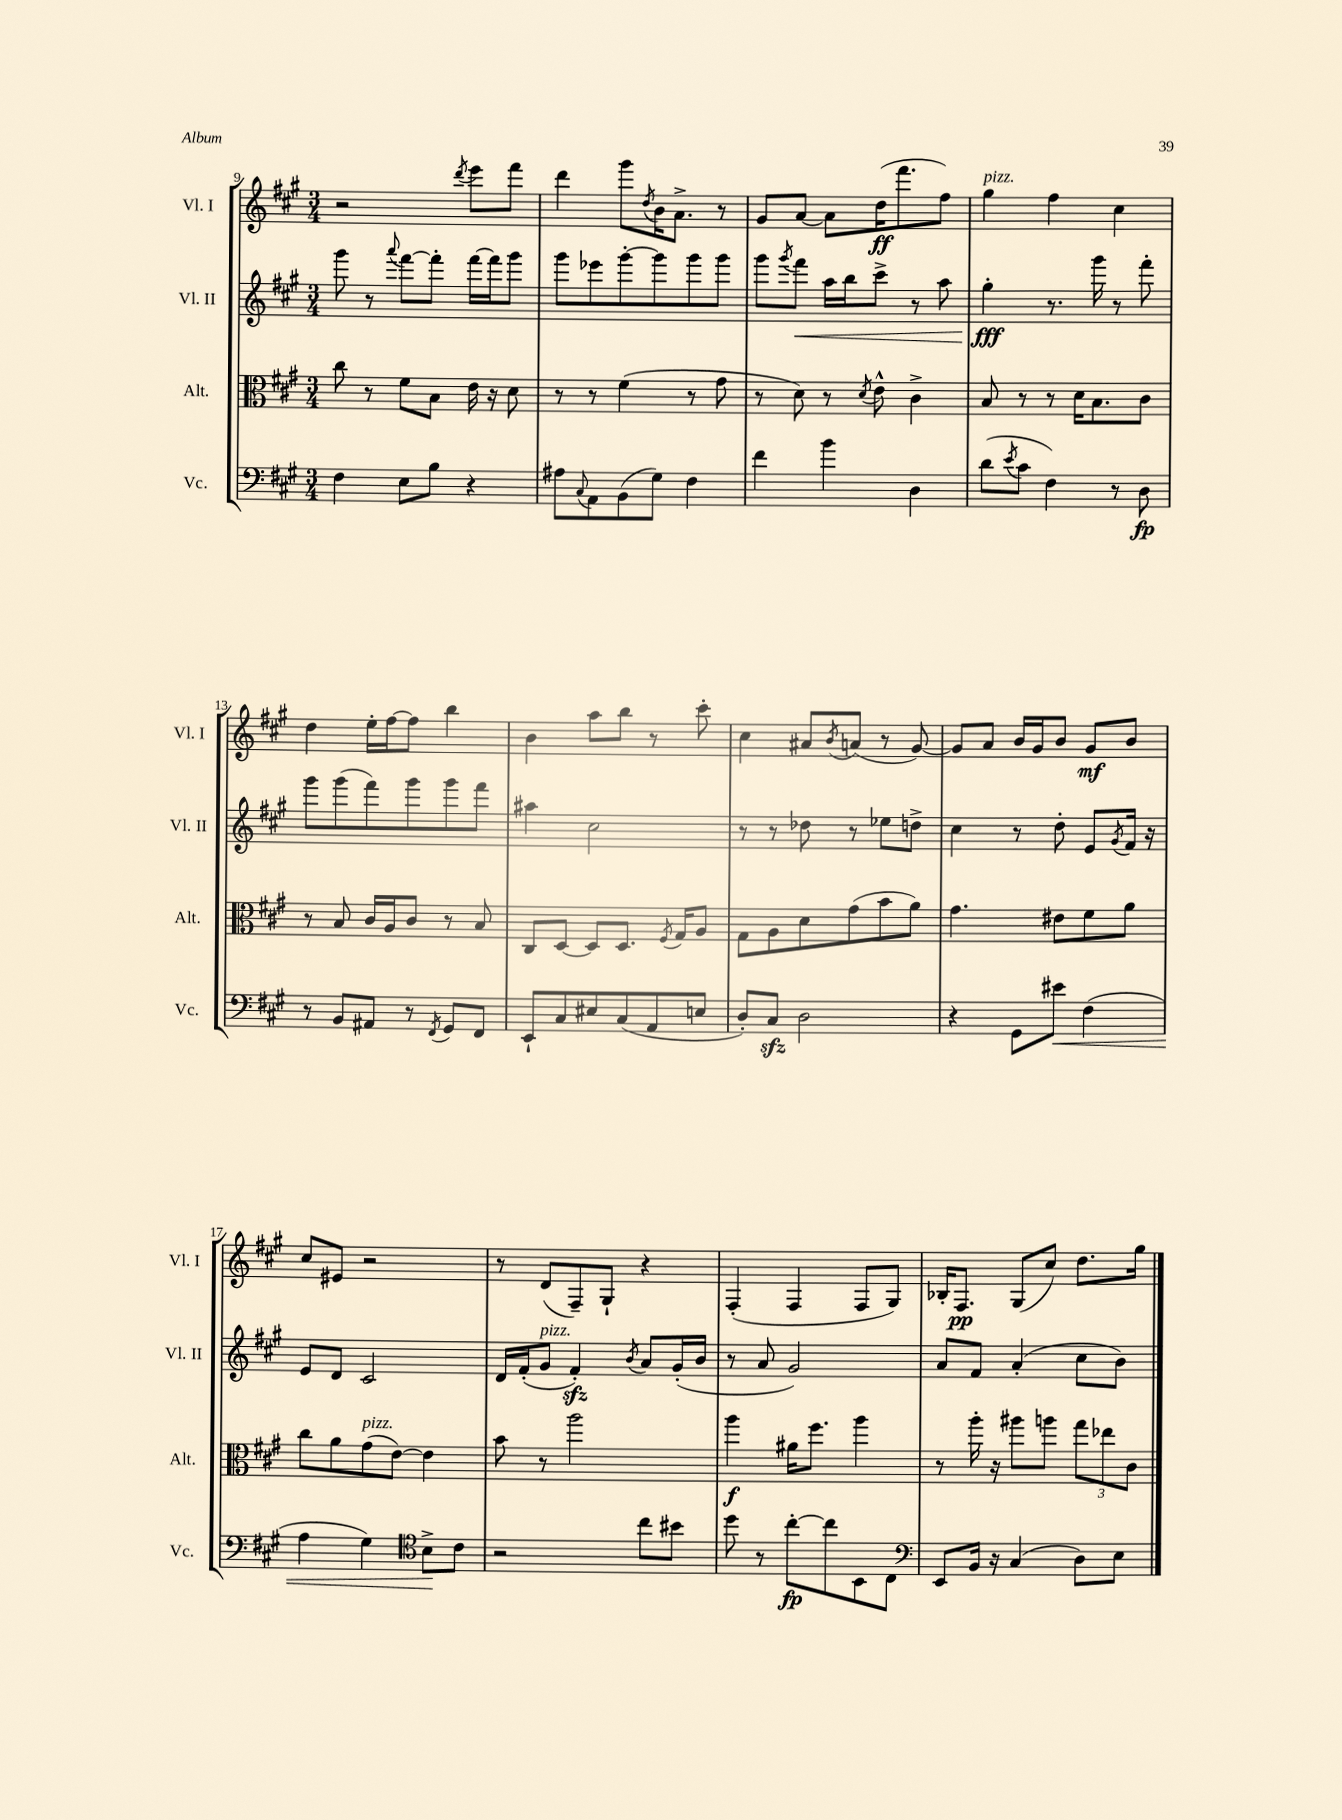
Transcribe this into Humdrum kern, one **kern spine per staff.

**kern	**kern	**kern	**kern
*staff4	*staff3	*staff2	*staff1
*clefF4	*clefC3	*clefG2	*clefG2
*k[f#c#g#]	*k[f#c#g#]	*k[f#c#g#]	*k[f#c#g#]
*M3/4	*M3/4	*M3/4	*M3/4
4F#	8cc#	8ggg#	2r
.	8r	8r	.
.	.	8qqaaa	.
8E	8f#	[8fff#	.
8B	8B	8fff#']	.
.	.	.	8qddd
4r	16e	[16fff#	8eee
.	16r	16fff#]	.
.	8d	8ggg#	8fff#
=	=	=	=
8A#	8r	8ggg#	4ddd
8qqC#	.	.	.
8AA	8r	8eee-	.
(8BB	(4f#	[8ggg#'	8ggg#
.	.	.	8qdd
8G#)	.	8ggg#]	16b
.	.	.	8.a^
4F#	8r	8ggg#	.
.	8g#	8ggg#	8r
=	=	=	=
4f#	8r	8ggg#	8g#
.	.	8qggg#	.
.	8d)	8fff#	[8a
4b	8r	16aa	8a]
.	.	16bb	.
.	8qd	.	.
.	8e^^	8ccc#^	(16dd
.	.	.	8.fff#
4D	4c#^	8r	.
.	.	8aa	8ff#)
=	=	=	=
(8d	8B	4gg#'	4gg#
8qe	.	.	.
8c#	8r	.	.
4F#)	8r	8.r	4ff#
.	16d	.	.
.	8.B	16ggg#	.
8r	.	8r	4cc#
8D	8c#	8fff#'	.
=	=	=	=
8r	8r	8ggg#	4dd
8BB	8B	(8ggg#	.
8AA#	16c#	8fff#)	16ee'
.	16A	.	[16ff#
8r	8c#	8ggg#	8ff#]
8qFF#	.	.	.
8GG#	8r	8ggg#	4bb
8FF#	8B	8fff#	.
=	=	=	=
8EE`	8C#	4aa#	4b
8C#	[8D	.	.
8E#	8D]	2cc#	8aa
(8C#	8.D	.	8bb
8AA	.	.	8r
.	8qF#	.	.
.	16G#	.	.
8E	8A	.	8ccc#'
=	=	=	=
8D')	8G#	8r	4cc#
8C#	8A	8r	.
2D	8d	8dd-	8a#
.	.	.	8qb
.	(8g#	8r	(8a
.	8b	8ee-	8r
.	8a)	8dd^	[8g#)
=	=	=	=
4r	4.g#	4cc#	8g#]
.	.	.	8a
8GG#	.	8r	16b
.	.	.	16g#
8e#	8e#	8dd'	8b
(4F#	8f#	8e	8g#
.	.	8qg#	.
.	8a	16f#	8b
.	.	16r	.
=	=	=	=
4A	8cc#	8e	8cc#
.	8a	8d	8e#
4G#)	(8g#	2c#	2r
.	[8e)	.	.
*clefC4	*	*	*
8B^	4e]	.	.
8c#	.	.	.
=	=	=	=
2r	8b	16d	8r
.	.	(16f#'	.
.	8r	8g#	(8d
.	2aa	4f#')	8F#~)
.	.	.	8G#`
.	.	8qb	.
8cc#	.	8a	4r
8b#	.	(16g#'	.
.	.	16b	.
=	=	=	=
8dd	4aa	8r	(4F#'
8r	.	8a	.
[8cc#'	16a#	2g#)	4F#
.	8.ff#	.	.
8cc#]	.	.	.
8BB	4aa	.	8F#
8C#	.	.	8G#)
=	=	=	=
*clefF4	*	*	*
8EE	8r	8a	16B-'
.	.	.	8.F#
16BB	16aa'	8f#	.
16r	16r	.	.
(4C#	8aa#	(4a'	(8G#
.	8aa	.	8cc#)
8D)	12gg#	8cc#	8.dd
.	12ee-	.	.
8E	.	8b)	.
.	12c#	.	.
.	.	.	16gg#
==	==	==	==
*-	*-	*-	*-
